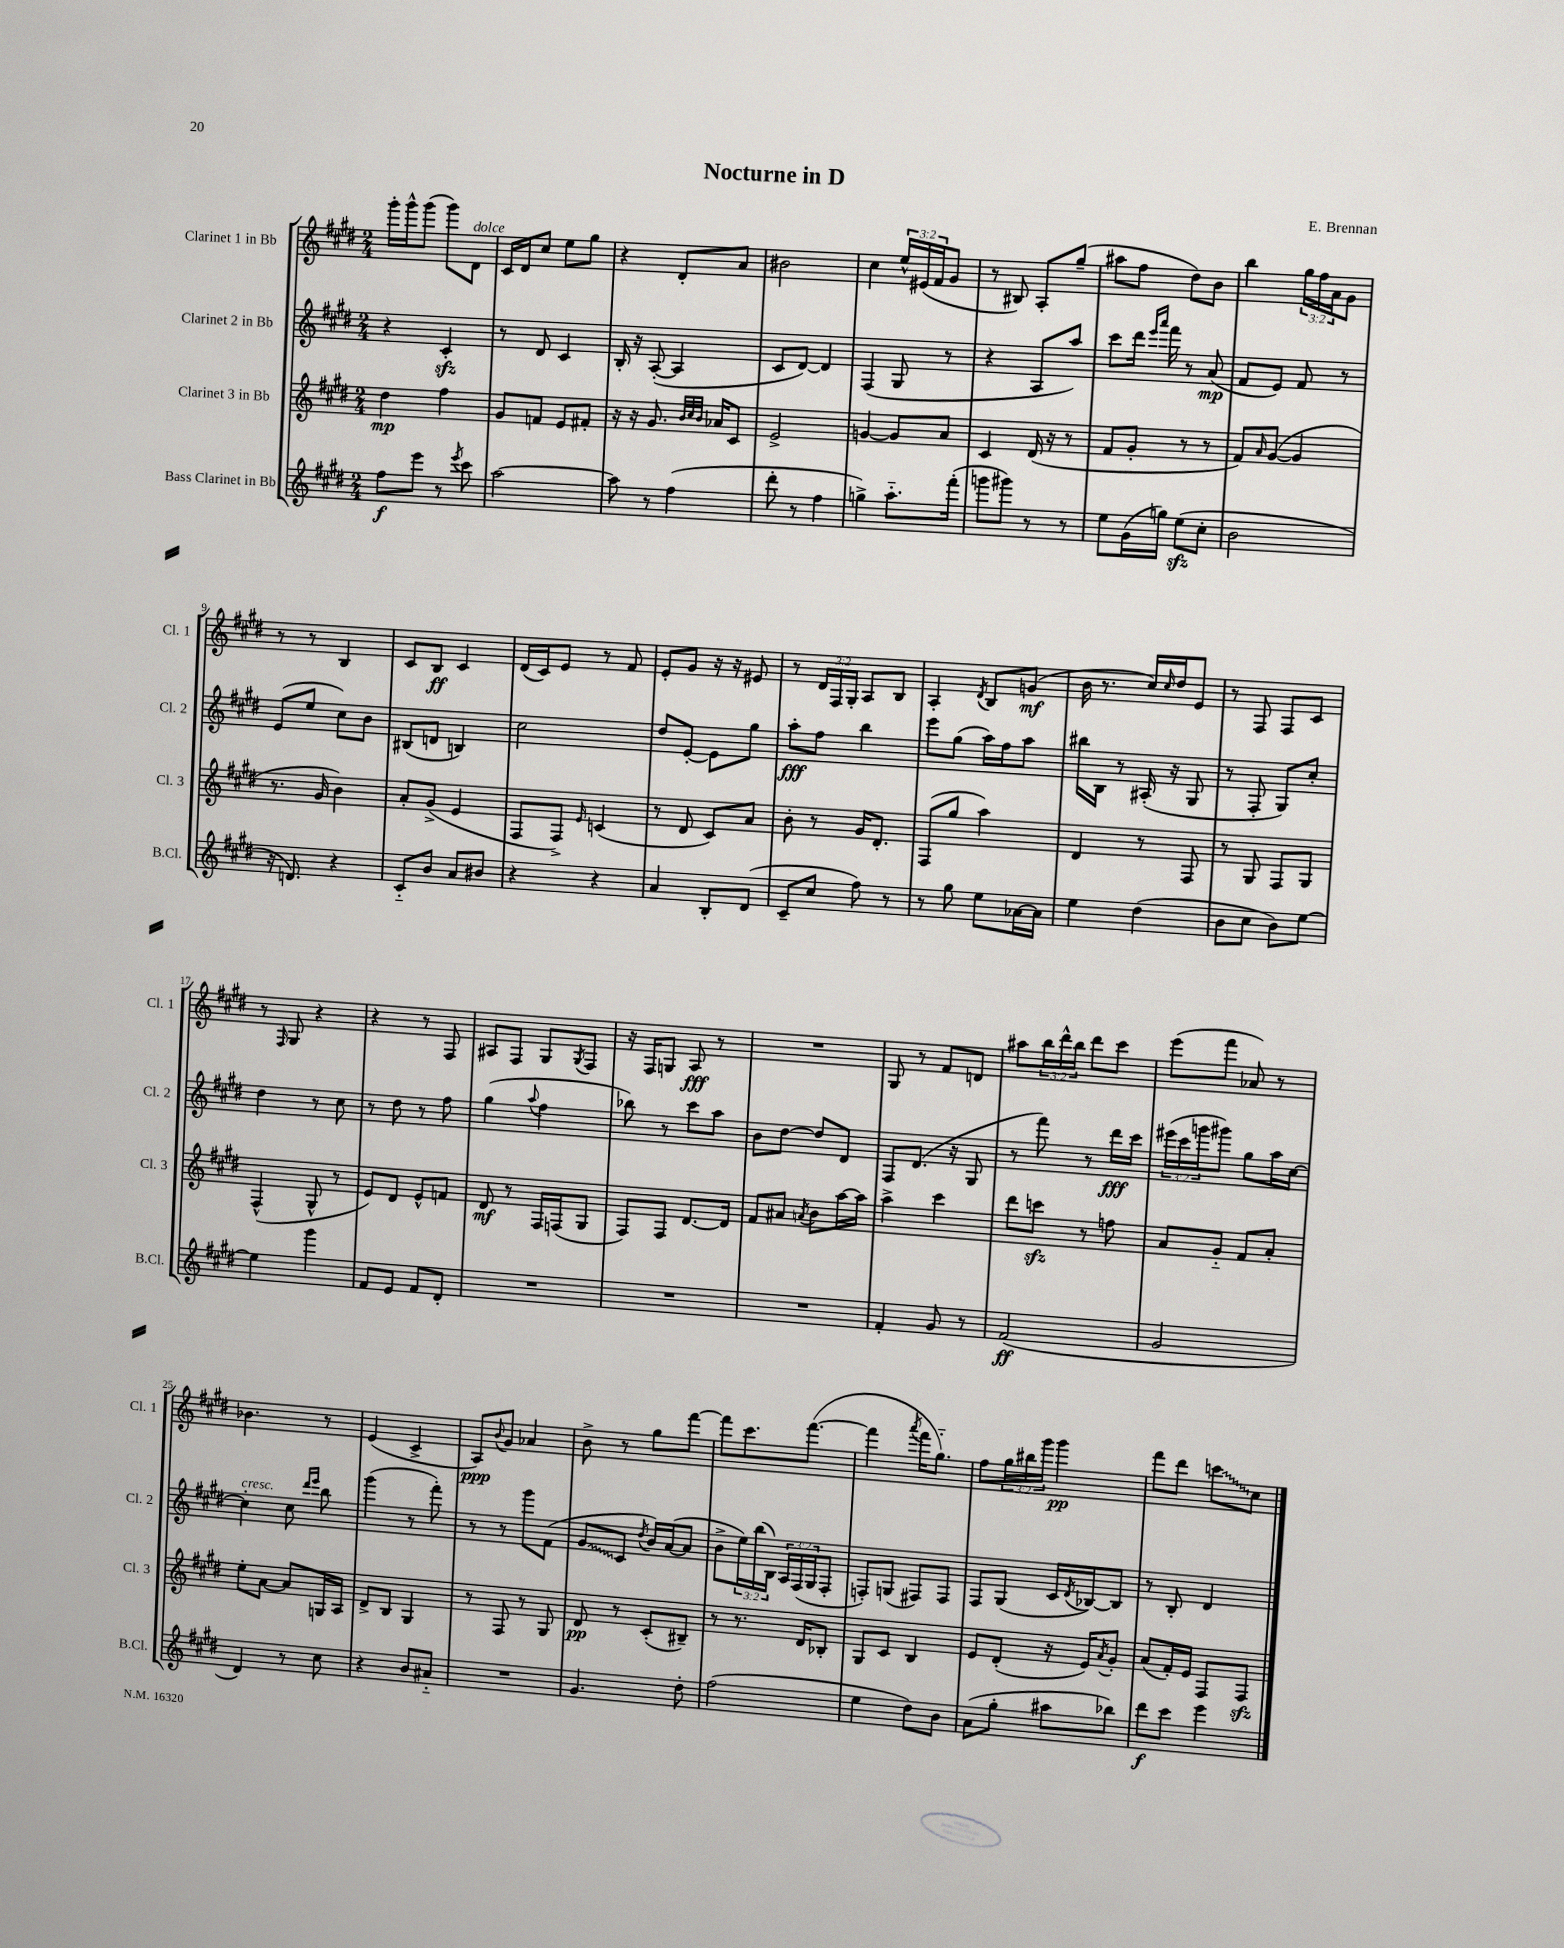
\header { title = "Nocturne in D" composer = "E. Brennan" }
<<
\new StaffGroup <<
\new Staff = "s0" \with { instrumentName = "Clarinet 1 in Bb" shortInstrumentName = "Cl. 1" } {
    \clef treble \key e \major \numericTimeSignature \time 2/4 \override Staff.TupletNumber.text = #tuplet-number::calc-fraction-text
    gis'''16-. gis'''16-^ gis'''8( gis'''8) dis'8^\markup { \italic "dolce" } |
    cis'16 dis'16 cis''8 e''8 gis''8 |
    r4 dis'8-. a'8 |
    bis'2 |
    cis''4 \tuplet 3/2 { e''16-^ eis'16( fis'16 } gis'8 |
    r8 bis8) a8-. gis''8--( |
    ais''8 fis''8 dis''8) b'8 |
    b''4 \tuplet 3/2 { gis''16 fis''16 a'16 } gis'8 |
    r8 r8 b4 |
    cis'8 b8\ff cis'4 |
    dis'16( cis'16) e'8 r8 fis'8 |
    e'8-. gis'8 r16 r16 eis'8 |
    r8 \tuplet 3/2 { dis'16 fis16 gis16-. } a8 b8 |
    a4-. \acciaccatura { dis'8 } b8 g'8\mf( |
    b'16 r8. cis''16) \grace { cis''16 } dis''16 e'8 |
    r8 fis8 fis8 cis'8 |
    r8 \grace { fis16 } gis8 r4 |
    r4 r8 fis8 |
    ais8 fis8 gis8 \acciaccatura { gis8 } fis8 |
    r16 fis16 g8 a8\fff r8 |
    R2 |
    gis8 r8 fis'8 d'8 |
    ais''8 \tuplet 3/2 { b''16 dis'''16-^ b''16 } dis'''8 cis'''8 |
    e'''8( fis'''8 aes'8) r8 |
    bes'4. r8 |
    e'4( cis'4-> |
    a8\ppp) \appoggiatura { b'8 } gis'8 aes'4 |
    b'8-> r8 gis''8 fis'''8~ |
    fis'''8 cis'''8. fis'''8.~( |
    fis'''4 \acciaccatura { a'''8 } fis'''16 gis''8.-_) |
    fis''8 \tuplet 3/2 { gis''16 bis''16 gis'''16 } gis'''4\pp |
    fis'''8 dis'''8 \once \override Glissando.style = #'zigzag c'''8\glissando cis''8 \bar "|." |
}
\new Staff = "s1" \with { instrumentName = "Clarinet 2 in Bb" shortInstrumentName = "Cl. 2" } {
    \clef treble \key e \major \numericTimeSignature \time 2/4 \override Staff.TupletNumber.text = #tuplet-number::calc-fraction-text
    r4 cis'4-.\sfz |
    r8 dis'8 cis'4 |
    b16-. r16 a8~-.( a4 |
    cis'8 dis'8~) dis'4 |
    fis4( gis8 r8 |
    r4 a8 a''8) |
    cis'''8 dis'''16 \grace { e'''16 a'''16 } fis'''16 r8 a'8\mp( |
    fis'8 e'8) fis'8 r8 |
    e'8( e''8 cis''8) b'8 |
    bis8( d'8 b4) |
    cis''2 |
    dis''8 e'8~-. e'8 gis''8 |
    a''8-.\fff fis''8 b''4 |
    e'''8 gis''8( a''16) fis''16 a''8 |
    bis''16 b16 r8 ais16-.( r16 gis8 |
    r8 fis8-. gis8) cis''8-. |
    dis''4 r8 cis''8 |
    r8 dis''8 r8 fis''8 |
    gis''4( \appoggiatura { a''8 } fis''4 |
    bes''8) r8 cis'''8 a''8 |
    b'8 dis''8~ dis''8 dis'8 |
    fis8 dis'8.( r16 gis8 |
    r8 fis'''8) r8 dis'''16\fff cis'''16 |
    \tuplet 3/2 { eis'''16( cis'''16 g'''16 } gis'''8) gis''8 a''16 cis''16~ |
    cis''4-.^\markup { \italic "cresc." } cis''8 \grace { dis'''16 e'''16 } b''8 |
    gis'''4( r8 fis'''8-.) |
    r8 r8 gis'''8 fis'8( |
    \once \override Glissando.style = #'zigzag gis'8\glissando cis'8 \acciaccatura { dis''8 } b'16) a'16~( a'8 |
    b'8-> \tuplet 3/2 { e''16) b''16( b16) } \tuplet 3/2 { a16 fis16( gis16 } fis8-. |
    f8-.) g8( fis8) fis8 |
    fis8 gis8( cis'16 \acciaccatura { dis'8 } bes16~) bes8 |
    r8 b8-. dis'4 \bar "|." |
}
\new Staff = "s2" \with { instrumentName = "Clarinet 3 in Bb" shortInstrumentName = "Cl. 3" } {
    \clef treble \key e \major \numericTimeSignature \time 2/4
    dis''4\mp fis''4 |
    gis'8 f'8 e'8 fis'8-. |
    r16 r16 gis'8. \grace { b'32 cis''32 b'32 } aes'16 cis'8 |
    e'2-> |
    g'4~ g'8 a'8 |
    cis'4 dis'16( r16 r8 |
    fis'8 gis'8-. r8 r8 |
    fis'8) \grace { a'16 } gis'8~( gis'4 |
    r8. gis'16 b'4) |
    a'8-. gis'8->( e'4 |
    fis8 fis8->) \grace { e'16 } c'4( |
    r8 dis'8 cis'8) a'8 |
    b'8-. r8 gis'16 dis'8.-. |
    fis8( gis''8 a''4) |
    dis'4 r8 fis8 |
    r8 gis8 fis8 gis8 |
    fis4-^( gis8-^ r8 |
    e'8) dis'8 e'8-^ f'8 |
    dis'8\mf r8 fis16 f16( gis8 |
    fis8) fis8 dis'8.~ dis'16 |
    fis'8 ais'8 \acciaccatura { a'8 } b'8 a''16~ a''16 |
    a''4-> cis'''4 |
    dis'''8 c'''8\sfz r8 f''8 |
    a'8 gis'8-_ fis'8 a'8-. |
    e''8-. a'8~ a'8 g16 a16 |
    dis'8-> b8 gis4 |
    r8 fis8 r8 gis8 |
    dis'8\pp r8 cis'8-.( bis8--) |
    r8 r8. dis'16 bes8-. |
    gis8 cis'8 b4 |
    e'8 dis'8-.( r16 e'16) \acciaccatura { a'8 } gis'8-. |
    a'8( fis'16-.) e'16 fis8 fis8\sfz \bar "|." |
}
\new Staff = "s3" \with { instrumentName = "Bass Clarinet in Bb" shortInstrumentName = "B.Cl." } {
    \clef treble \key e \major \numericTimeSignature \time 2/4
    fis''8\f e'''8 r8 \acciaccatura { e'''8 } cis'''8 |
    a''2~ |
    a''8 r8 fis''4( |
    dis'''8-. r8 fis''4 |
    g''4->) a''8.-_ fis'''16-.( |
    g'''8 gis'''8) r8 r8 |
    e''8 gis'16( g''16) e''8\sfz( cis''8-. |
    b'2 |
    r16 d'8.) r4 |
    cis'8-_ b'8 a'8 bis'8 |
    r4 r4 |
    a'4 b8-. dis'8( |
    cis'8-- cis''8 fis''8) r8 |
    r8 gis''8 e''8 aes'16~ aes'16 |
    e''4 dis''4( |
    b'8 cis''8 b'8) e''8~ |
    e''4 gis'''4 |
    fis'8 e'8 fis'8 dis'8-. |
    R2 |
    R2 |
    R2 |
    fis'4-. gis'8 r8 |
    fis'2\ff( |
    gis'2 |
    dis'4) r8 cis''8 |
    r4 b'8 ais'8-_ |
    R2 |
    gis'4. dis''8-. |
    fis''2( |
    e''4 dis''8) b'8 |
    a'8( gis''8-. ais''8 bes''8) |
    dis'''8\f cis'''8 e'''4 \bar "|." |
}
>>
>>
